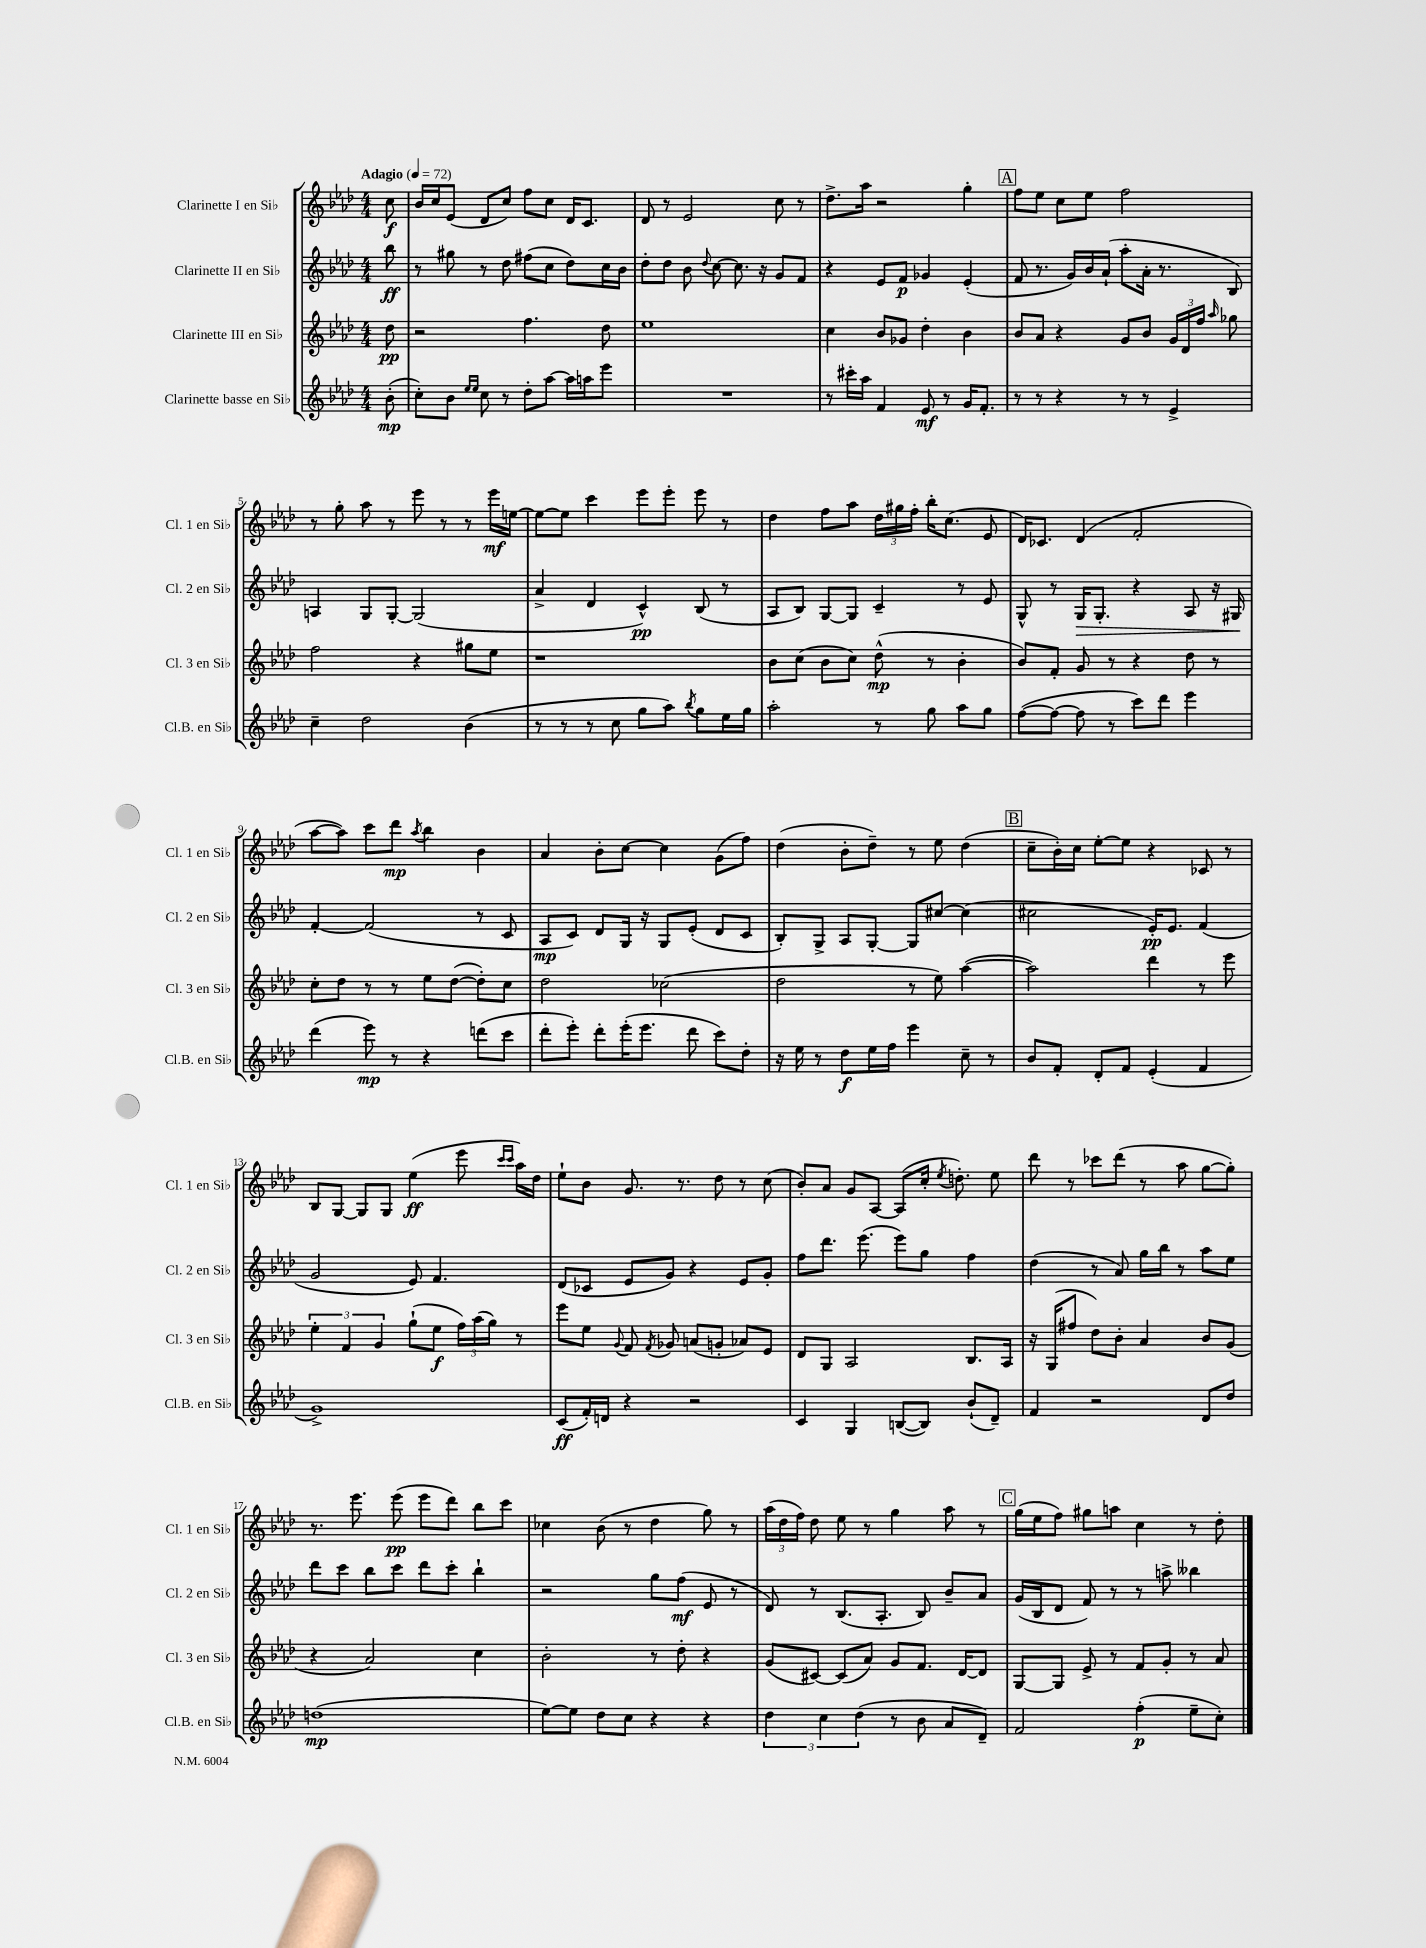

**kern	**dynam	**kern	**dynam	**kern	**dynam	**kern	**dynam
*part4	*part4	*part3	*part3	*part2	*part2	*part1	*part1
*staff4	*staff4	*staff3	*staff3	*staff2	*staff2	*staff1	*staff1
*I"Clarinette basse en Si♭	*	*I"Clarinette III en Si♭	*	*I"Clarinette II en Si♭	*	*I"Clarinette I en Si♭	*
*I'Cl.B. en Si♭	*	*I'Cl. 3 en Si♭	*	*I'Cl. 2 en Si♭	*	*I'Cl. 1 en Si♭	*
*clefG2	*	*clefG2	*	*clefG2	*	*clefG2	*
*k[b-e-a-d-]	*	*k[b-e-a-d-]	*	*k[b-e-a-d-]	*	*k[b-e-a-d-]	*
*M4/4	*	*M4/4	*	*M4/4	*	*M4/4	*
*MM72	*	*MM72	*	*MM72	*	*MM72	*
=	=	=	=	=	=	=	=
!	!	!	!	!	!	!LO:TX:a:B:t=Adagio	!
(8b-'\	mp	8dd-\	pp	8bb-\	ff	8cc\	f
=1	=1	=1	=1	=1	=1	=1	=1
8cc'\L)	.	2r	.	8r	.	16b-/LL	.
.	.	.	.	.	.	16cc/J	.
8b-\J	.	.	.	8gg#X\	.	(8e-/J	.
16qqee-/LL	.	.	.	.	.	.	.
16qqee-/JJ	.	.	.	.	.	.	.
8cc\	.	.	.	8r	.	8d-/L	.
8r	.	.	.	8dd-\	.	8cc/J)	.
8dd-'\L	.	4.ff\	.	(8ff#X\L	.	8ff\L	.
[8aa-\J	.	.	.	8cc\J	.	8cc\J	.
16aa-\LL]	.	.	.	8dd-\L)	.	16d-/KL	.
16aan\J	.	.	.	.	.	8.c/J	.
8eee-\J	.	8dd-\	.	16cc\L	.	.	.
.	.	.	.	16b-\JJ	.	.	.
=2	=2	=2	=2	=2	=2	=2	=2
1r	.	1ee-	.	8dd-'\L	.	8d-/	.
.	.	.	.	8dd-\J	.	8r	.
.	.	.	.	8b-\	.	2e-/	.
.	.	.	.	8qqdd-/	.	.	.
.	.	.	.	[8cc\	.	.	.
.	.	.	.	8.cc\]	.	.	.
.	.	.	.	16r	.	.	.
.	.	.	.	8g/L	.	8cc\	.
.	.	.	.	8f/J	.	8r	.
=3	=3	=3	=3	=3	=3	=3	=3
8r	.	4cc\	.	4r	.	8.dd-^\L	.
16ccc#X'\LL	.	.	.	.	.	.	.
16aa-\JJ	.	.	.	.	.	16aa-\Jk	.
4f/	.	8b-/L	.	8e-/L	.	2r	.
.	.	8g-X/J	.	8f/J	p	.	.
8e-/	mf	4dd-'\	.	4g-X/	.	.	.
8r	.	.	.	.	.	.	.
16g/KL	.	4b-\	.	(4e-'/	.	4gg'\	.
8.f'/J	.	.	.	.	.	.	.
!!LO:REH:place=s1:t=A
=4	=4	=4	=4	=4	=4	=4	=4
8r	.	8b-/L	.	8f/	.	8ff\L	.
8r	.	8a-/J	.	8.r	.	8ee-\J	.
4r	.	4r	.	.	.	8cc\L	.
.	.	.	.	16g/LL)	.	.	.
.	.	.	.	16b-/	.	8ee-\J	.
.	.	.	.	(16a-`/JJ	.	.	.
8r	.	8g/L	.	8aa-'\L	.	2ff\	.
8r	.	8b-/J	.	16a-'\Jk	.	.	.
.	.	.	.	8.r	.	.	.
4e-^/	.	24g/LL	.	.	.	.	.
.	.	24d-/	.	.	.	.	.
.	.	24ff/JJ	.	.	.	.	.
.	.	16qqaa-/	.	.	.	.	.
.	.	8gg-X\	.	8B-/)	.	.	.
!!LO:LB:g=z
=5	=5	=5	=5	=5	=5	=5	=5
4cc~\	.	2ff\	.	4An/	.	8r	.
.	.	.	.	.	.	8gg'\	.
2dd-\	.	.	.	8G/L	.	8aa-\	.
.	.	.	.	[8G'/J	.	8r	.
.	.	4r	.	(2G/]	.	8eee-\	.
.	.	.	.	.	.	8r	.
(4b-\	.	8gg#X\L	.	.	.	8r	.
.	.	8ee-\J	.	.	.	16eee-\LL	mf
.	.	.	.	.	.	[16een\JJ	.
=6	=6	=6	=6	=6	=6	=6	=6
8r	.	1r	.	4a-^/	.	8ee\L_	.
8r	.	.	.	.	.	8ee\J]	.
8r	.	.	.	4d-/	.	4ccc\	.
8cc\	.	.	.	.	.	.	.
8gg\L	.	.	.	4c^^/)	pp	8eee-\L	.
8aa-\J)	.	.	.	.	.	8eee-'\J	.
8qbb-/	.	.	.	.	.	.	.
8gg\L	.	.	.	(8B-/	.	8eee-\	.
16ee-\L	.	.	.	8r	.	8r	.
16gg\JJ	.	.	.	.	.	.	.
=7	=7	=7	=7	=7	=7	=7	=7
2aa-'\	.	8b-\L	.	8A-/L	.	4dd-\	.
.	.	(8cc\J	.	8B-/J)	.	.	.
.	.	8b-\L	.	[8G/L	.	8ff\L	.
.	.	8cc\J)	.	8G/J]	.	8aa-\J	.
8r	.	(8dd-^^\	mp	4c~/	.	24dd-\LL	.
.	.	.	.	.	.	24gg#X\	.
.	.	.	.	.	.	24ff'\JJ	.
8gg\	.	8r	.	.	.	16bb-'\KL	.
.	.	.	.	.	.	(8.cc\J	.
8aa-\L	.	4b-'\	.	8r	.	.	.
8gg\J	.	.	.	8e-/	.	8e-/	.
=8	=8	=8	=8	=8	=8	=8	=8
([8ff\L	.	8b-/L)	.	8G^^/	.	16d-/KL)	.
.	.	.	.	.	.	8.c-X/J	.
8ff\J_	.	8f'/J	.	8r	.	.	.
!	!	!	!	!	!LO:HP:b	!	!
8ff\]	.	8g/	.	16G/KL	>	(4d-/	.
.	.	.	.	8.G'/J	.	.	.
8r	.	8r	.	.	.	.	.
8ccc\L)	.	4r	.	4r	.	2f'/	.
8ddd-\J	.	.	.	.	.	.	.
4eee-\	.	8dd-\	.	8A-/	.	.	.
.	.	8r	.	16r	.	.	.
.	.	.	.	16G#X/	.	.	.
.	.	.	.	.	]	.	.
!!LO:LB:g=z
=9	=9	=9	=9	=9	=9	=9	=9
(4ddd-\	.	8cc'\L	.	[4f'/	.	[8aa-\L	.
.	.	8dd-\J	.	.	.	8aa-\J])	.
8eee-\)	mp	8r	.	(2f/]	.	8ccc\L	.
8r	.	8r	.	.	.	8ddd-\J	mp
.	.	.	.	.	.	8qaa-/	.
4r	.	8ee-\L	.	.	.	4bb-\	.
.	.	([8dd-\J	.	.	.	.	.
(8dddn\L	.	8dd-'\L])	.	8r	.	4b-\	.
8ccc\J	.	8cc\J	.	8c/	.	.	.
=10	=10	=10	=10	=10	=10	=10	=10
8ddd-'\L	.	2dd-\	.	8A-/L	mp	4a-/	.
8eee-'\J)	.	.	.	8c/J)	.	.	.
8ddd-'\L	.	.	.	8d-/L	.	8b-'\L	.
(16eee-'\K	.	.	.	16G/Jk	.	[8cc\J	.
8.eee-\J	.	.	.	16r	.	.	.
.	.	(2cc-X\	.	8G/L	.	4cc\]	.
8ddd-\	.	.	.	(8e-'/J	.	.	.
8ccc\L)	.	.	.	8d-/L	.	(8g\L	.
8dd-'\J	.	.	.	8c/J	.	8ff\J)	.
=11	=11	=11	=11	=11	=11	=11	=11
16r	.	2dd-\	.	8B-'/L)	.	(4dd-\	.
16ee-\	.	.	.	.	.	.	.
8r	.	.	.	8G^/J	.	.	.
8dd-\L	f	.	.	8A-/L	.	8b-'\L	.
16ee-\L	.	.	.	[8G'/J	.	8dd-~\J)	.
16ff\JJ	.	.	.	.	.	.	.
4eee-\	.	8r	.	8G/L]	.	8r	.
.	.	8ee-\)	.	[8cc#X/J	.	8ee-\	.
8cc~\	.	([4aa-\	.	(4cc#\]	.	(4dd-\	.
8r	.	.	.	.	.	.	.
!!LO:REH:place=s1:t=B
=12	=12	=12	=12	=12	=12	=12	=12
8b-/L	.	2aa-\])	.	2cc#X\	.	8cc~\L	.
8f'/J	.	.	.	.	.	16b-'\L)	.
.	.	.	.	.	.	16cc\JJ	.
8d-'/L	.	.	.	.	.	[8ee-'\L	.
8f/J	.	.	.	.	.	8ee-\J]	.
(4e-'/	.	4ddd-\	.	16e-'/KL)	pp	4r	.
.	.	.	.	8.e-/J	.	.	.
4f/	.	8r	.	(4f/	.	8c-X/	.
.	.	8eee-\	.	.	.	8r	.
!!LO:LB:g=z
=13	=13	=13	=13	=13	=13	=13	=13
1g^)	.	6ee-'\	.	2g/	.	8B-/L	.
.	.	.	.	.	.	[8G/J	.
.	.	6f/	.	.	.	.	.
.	.	.	.	.	.	8G/L]	.
.	.	6g/	.	.	.	.	.
.	.	.	.	.	.	8G/J	.
.	.	(8gg`\L	.	8e-/)	.	(4ee-\	ff
.	.	8ee-\J	f	4.f/	.	.	.
.	.	24ff\LL)	.	.	.	8eee-\	.
.	.	(24aa-\	.	.	.	.	.
.	.	24gg\JJ)	.	.	.	.	.
.	.	.	.	.	.	16qqccc/LL	.
.	.	.	.	.	.	16qqccc/JJ	.
.	.	8r	.	.	.	16aa-\LL)	.
.	.	.	.	.	.	16dd-\JJ	.
=14	=14	=14	=14	=14	=14	=14	=14
(8c/L	ff	8eee-\L	.	(8d-/L	.	8ee-`\L	.
16f'/L)	.	8ee-\J	.	8c-X/J	.	8b-\J	.
16dn/JJ	.	.	.	.	.	.	.
.	.	8qqg/	.	.	.	.	.
4r	.	8f/	.	8e-/L	.	8.g/	.
.	.	8qf/	.	.	.	.	.
.	.	8g-X/	.	8g/J)	.	.	.
.	.	.	.	.	.	8.r	.
2r	.	(8an/L	.	4r	.	.	.
.	.	8gn'/J	.	.	.	8dd-\	.
.	.	8a-X/L)	.	8e-/L	.	8r	.
.	.	8e-/J	.	8g'/J	.	(8cc\	.
=15	=15	=15	=15	=15	=15	=15	=15
4c/	.	8d-/L	.	8ff\L	.	8b-'/L)	.
.	.	8G/J	.	8.ddd-\J	.	8a-/J	.
4G/	.	2A-/	.	.	.	8g/L	.
.	.	.	.	(8.eee-\	.	.	.
.	.	.	.	.	.	[8A-/J	.
([8Bn/L	.	.	.	8eee-\L)	.	(8A-/L]	.
8B/J])	.	.	.	8gg\J	.	16cc'/Jk	.
.	.	.	.	.	.	8qee-/	.
.	.	.	.	.	.	8.ddn'\)	.
(8b-`/L	.	8.B-/L	.	4ff\	.	.	.
8d-~/J)	.	.	.	.	.	8ee-\	.
.	.	16A-/Jk	.	.	.	.	.
=16	=16	=16	=16	=16	=16	=16	=16
4f/	.	16r	.	(4dd-\	.	8ddd-\	.
.	.	(16G/KL	.	.	.	.	.
.	.	8ff#X/J	.	.	.	8r	.
2r	.	8dd-\L)	.	8r	.	8ccc-X\L	.
.	.	8b-'\J	.	8a-/)	.	(8ddd-\J	.
.	.	4a-/	.	16gg\LL	.	8r	.
.	.	.	.	16bb-\JJ	.	.	.
.	.	.	.	8r	.	8aa-\	.
8d-/L	.	8b-/L	.	8aa-\L	.	[8gg\L	.
8dd-/J	.	(8g/J	.	8ee-\J	.	8gg'\J])	.
!!LO:LB:g=z
=17	=17	=17	=17	=17	=17	=17	=17
(1ddn	mp	4r	.	8ddd-\L	.	8.r	.
.	.	.	.	8ccc\J	.	.	.
.	.	.	.	.	.	8.eee-\	.
.	.	2a-/)	.	8bb-\L	.	.	.
.	.	.	.	8ccc\J	.	(8eee-\	pp
.	.	.	.	8ddd-\L	.	8eee-\L	.
.	.	.	.	8ccc'\J	.	8ddd-\J)	.
.	.	4cc\	.	4bb-`\	.	8bb-\L	.
.	.	.	.	.	.	8ccc\J	.
=18	=18	=18	=18	=18	=18	=18	=18
[8ee-\L)	.	2b-'\	.	2r	.	4cc-X\	.
8ee-\J]	.	.	.	.	.	.	.
8dd-\L	.	.	.	.	.	(8b-\	.
8cc\J	.	.	.	.	.	8r	.
4r	.	8r	.	8gg\L	.	4dd-\	.
.	.	8dd-'\	.	(8ff\J	mf	.	.
4r	.	4r	.	8e-/	.	8gg\)	.
.	.	.	.	8r	.	8r	.
=19	=19	=19	=19	=19	=19	=19	=19
6dd-\	.	(8g/L	.	8d-/)	.	(24aa-\LL	.
.	.	.	.	.	.	24dd-\	.
.	.	.	.	.	.	24ff\JJ)	.
.	.	[8c#X/J)	.	8r	.	8dd-\	.
6cc\	.	.	.	.	.	.	.
.	.	(8c#/L]	.	(8.B-/L	.	8ee-\	.
(6dd-\	.	.	.	.	.	.	.
.	.	8a-/J)	.	.	.	8r	.
.	.	.	.	8.A-'/J	.	.	.
8r	.	8g/L	.	.	.	4gg\	.
8b-\	.	8.f/J	.	8B-/)	.	.	.
8a-/L	.	.	.	8b-~/L	.	8aa-\	.
.	.	[16d-/KL	.	.	.	.	.
8d-~/J)	.	8d-/J]	.	8a-/J	.	8r	.
!!LO:REH:place=s1:t=C
=20	=20	=20	=20	=20	=20	=20	=20
2f/	.	[8G/L	.	(16g/LL	.	(16gg\LL	.
.	.	.	.	16B-/J	.	16ee-\J	.
.	.	8G/J]	.	8d-/J	.	8ff\J)	.
.	.	8e-^/	.	8f/)	.	8gg#X\L	.
.	.	8r	.	8r	.	8aan\J	.
(4ff'\	p	8f/L	.	8r	.	4cc\	.
.	.	8g'/J	.	8aan^\	.	.	.
8ee-~\L	.	8r	.	4bb--X\	.	8r	.
8cc'\J)	.	8a-/	.	.	.	8dd-'\	.
==	==	==	==	==	==	==	==
*-	*-	*-	*-	*-	*-	*-	*-
